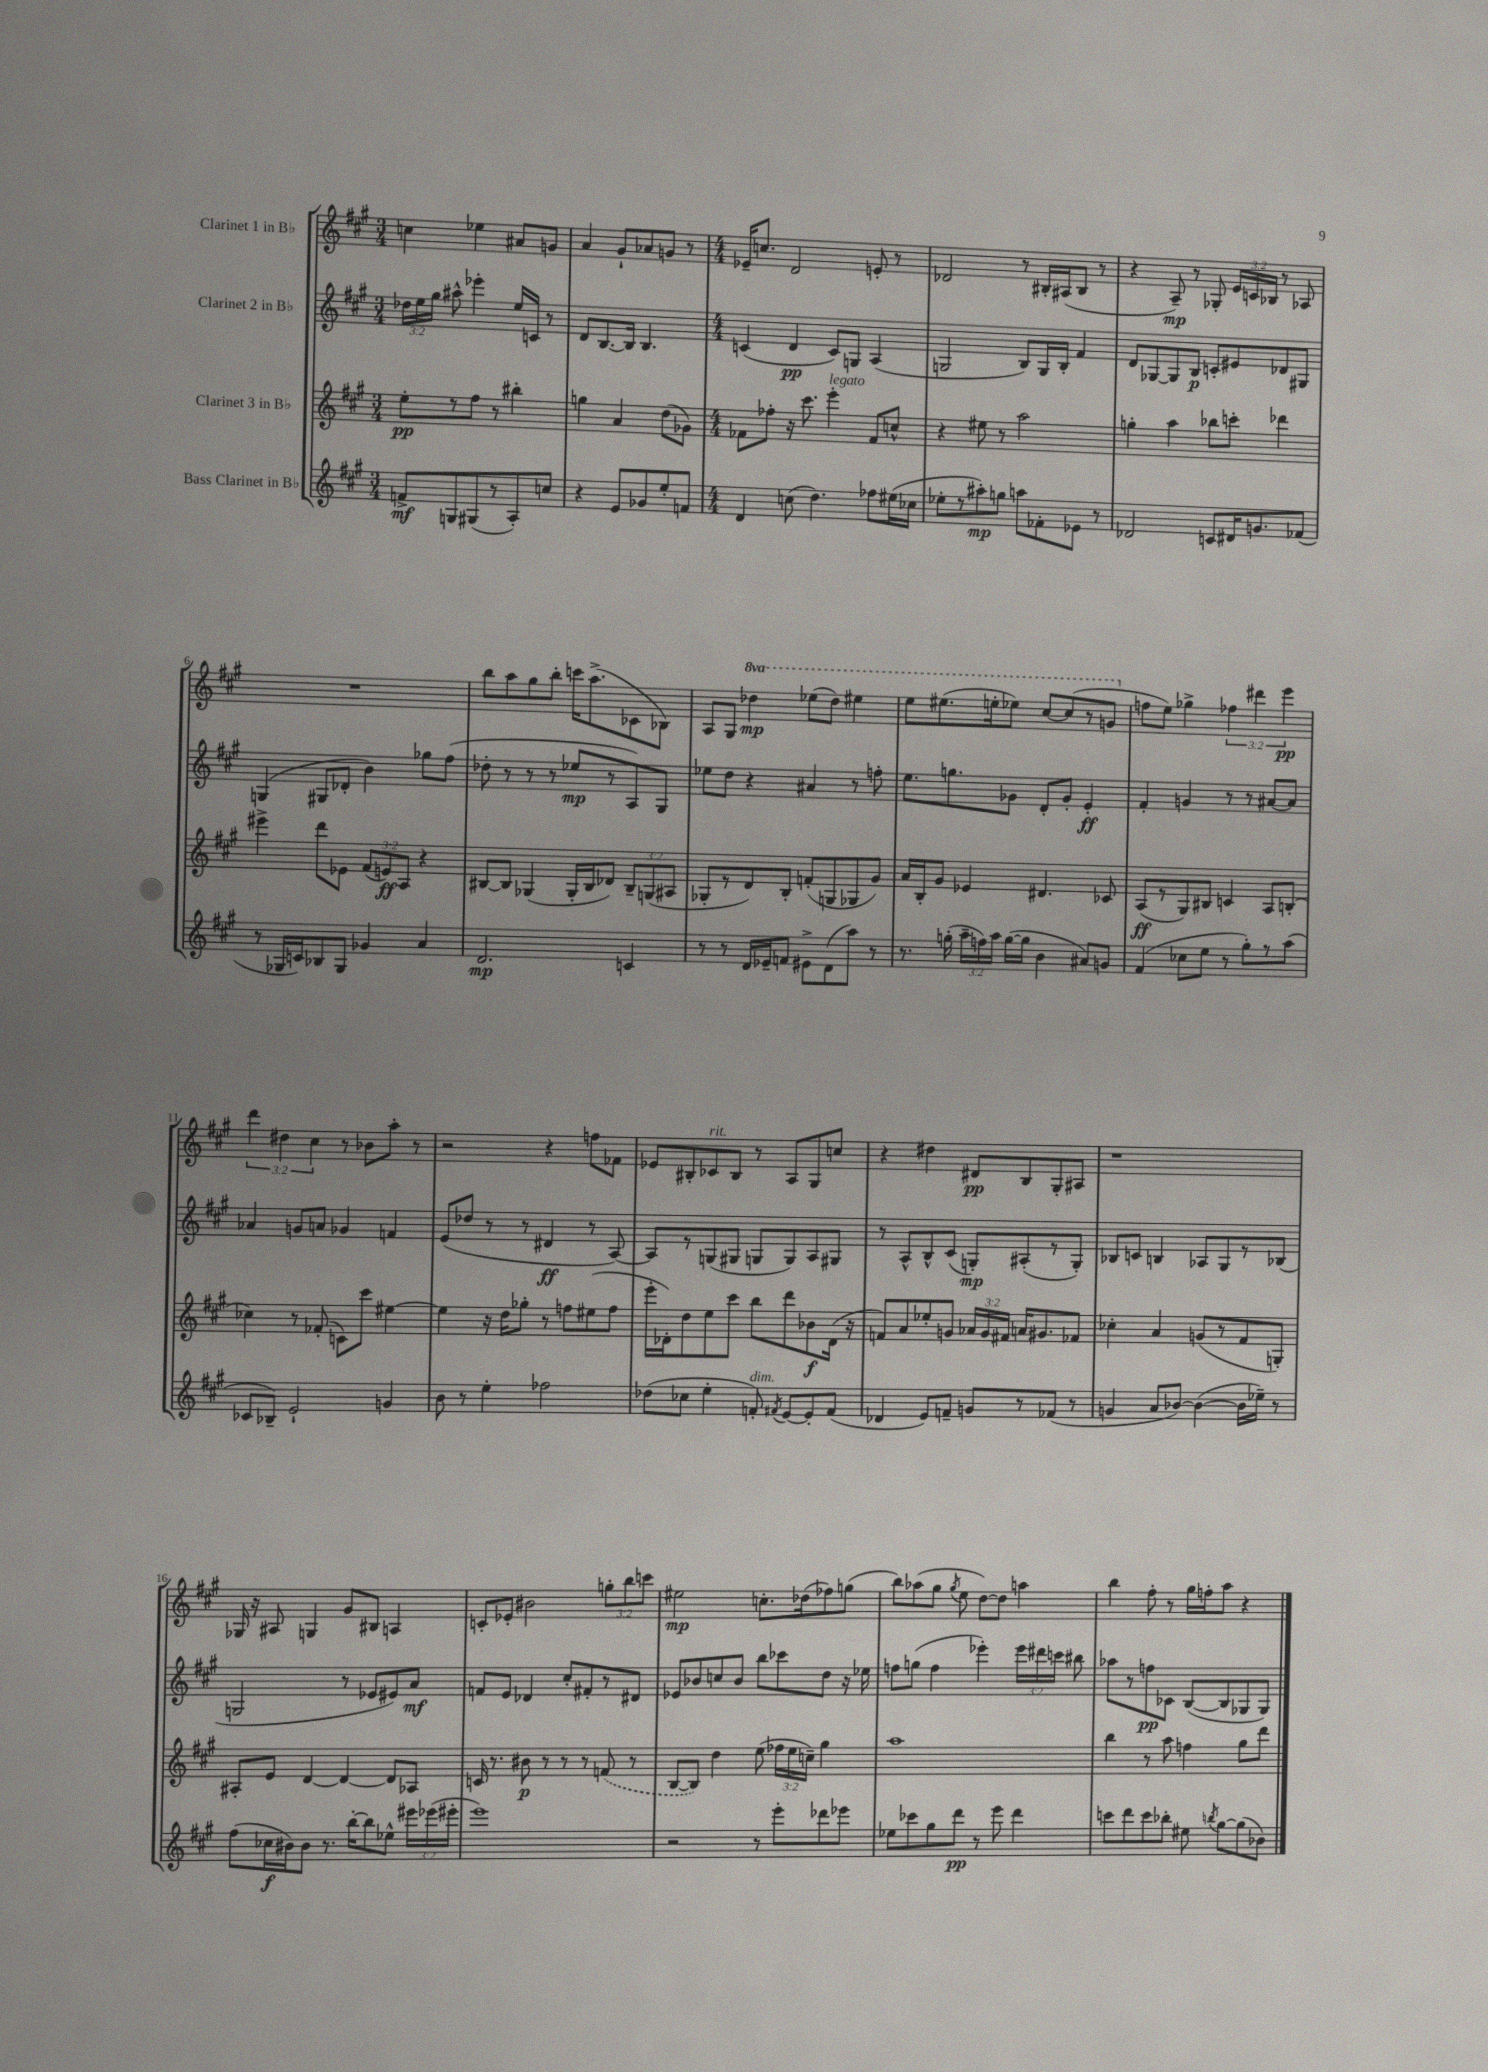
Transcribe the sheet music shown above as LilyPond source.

<<
\new StaffGroup <<
\new Staff = "s0" \with { instrumentName = "Clarinet 1 in Bb" } {
    \clef treble \key a \major \numericTimeSignature \time 3/4 \override Staff.TupletNumber.text = #tuplet-number::calc-fraction-text \set Staff.ottavationMarkups = #ottavation-simple-ordinals
    \autoBeamOff c''4 ees''4 ais'8[ g'8] |
    a'4 gis'8[-! aes'8 g'8] r8 |
    \numericTimeSignature \time 4/4 ees'16[-- c''8.] d'2 e'8-. r8 |
    des'2 r8 bis16[-. ais16( bis8] r8 |
    r4 a8--\mp) r8 ges8-. \tuplet 3/2 { e'16[ c'16 bes16] } r8 aes8 |
    R1 |
    b''8[ a''8 gis''8 b''8]-. c'''16[ a''8.->( ces'8 bes8]) |
    a8[ gis8] \ottava #1 des'''4\mp ees'''8[( des'''8]) eis'''4 |
    e'''8[ eis'''8.( e'''16-. ees'''8]) cis'''8[~ cis'''8( r8 g''8] \ottava #0 |
    f''8[ e''8]) ges''4-> \tuplet 3/2 { fes''4 dis'''4 e'''4\pp } |
    \tuplet 3/2 { d'''4 dis''4 cis''4 } r8 bes'8[ a''8]-. r8 |
    r2 r4 f''8[ fes'8] |
    ees'8[ bis8-. ces'8^\markup { \italic "rit." } bis8] r8 a8[ gis8 c''8] |
    r4 dis''4 dis'8[\pp b8 gis8-. ais8] |
    r1 |
    ges16 r16 ais8 g4 gis'8[ bis8] a4 |
    c'8[-. ees'8]-. bis'2 \tuplet 3/2 { g''8[-. b''8 c'''8] } |
    eis''2\mp c''8.[-. des''16( fes''8) g''8]( |
    b''8[) aes''8( gis''8] \acciaccatura { gis''8 } e''8 d''8[~) d''8] a''4 |
    b''4 fis''8-. r8 gis''16[ f''16-. a''8] r4 \bar "|." |
}
\new Staff = "s1" \with { instrumentName = "Clarinet 2 in Bb" } {
    \clef treble \key a \major \numericTimeSignature \time 3/4 \override Staff.TupletNumber.text = #tuplet-number::calc-fraction-text
    \autoBeamOff \tuplet 3/2 { des''16[ e''16 gis''16] } ais''8-^ ees'''4-. e''16[ c'16] r8 |
    d'8[ b8.~ b16] b4. |
    \numericTimeSignature \time 4/4 c'4( d'4\pp c'8[) g8] a4( |
    g2 b8[) g16 b16]-. fis'4 |
    d'8[ ges8~ ges8 b8]\p c'8[-. eis'8 des'8 gis8] |
    g4( gis8[ des'8]-. b'4) ges''8[ fis''8]( |
    des''8-. r8 r8 r8 ees''8[\mp r8 a8) gis8] |
    ees''8[ d''8] r4 ais'4 r8 f''8-. |
    e''8.[ g''8. ges'8] d'8[-. ges'8]-. e'4-.\ff |
    fis'4-. g'4 r8 r8 ais'8[~ ais'8] |
    aes'4 g'8[ a'8] ges'4 f'4 |
    e'8[( des''8] r8 r8 dis'4\ff r8 a8~) |
    a8[ r8 g8( gis8] g8[ g8) a8 gis8] |
    r8 a8[-^ b8-^ cis'8]( g8[-.\mp) ais8-.( r8 g8]-.) |
    bes8[ c'8] b4 aes8[ gis8 r8 bes8]( |
    g2 r8 ees'8[ eis'8) a'8]\mf |
    f'8[ e'8] des'4 cis''8[-. fis'8-. r8 dis'8] |
    ees'8[ bes'8 c''8 bes'8] b''8[ ces'''8 d''8] r16 ees''16 |
    f''8[ g''8]( f''4 ees'''4-.) \tuplet 3/2 { ees'''16[ dis'''16 c'''16] } bis''8 |
    aes''8[ r8 f''8\pp ces'8] b8[~( b8 ges8 ges8]) \bar "|." |
}
\new Staff = "s2" \with { instrumentName = "Clarinet 3 in Bb" } {
    \clef treble \key a \major \numericTimeSignature \time 3/4 \override Staff.TupletNumber.text = #tuplet-number::calc-fraction-text
    \autoBeamOff e''8[-.\pp r8 fis''8] r8 bis''4-. |
    g''4 a'4 d''8[( ges'8]) |
    \numericTimeSignature \time 4/4 fes'8[ fes''8]-. r16 cis'''8. e'''4-.^\markup { \italic "legato" } fes'8[ c''8]-^ |
    r4 eis''8 r8 a''2 |
    g''4-. a''4 bes''8[ c'''8]-. des'''4 |
    eis'''4-> d'''8[ ees'8] \tuplet 3/2 { fis'8[( e'8\ff) a8] } r4 |
    bis8[~ bis8] ges4( ges16[-. bis16 des'8]) \tuplet 3/2 { bis8[-- g8( ais8] } |
    ges8[-. r8 d'8) b8]-. f'8[-.( g8 ges8 gis'8]) |
    a'16[ b16-. gis'8] ees'4 dis'4. ces'8 |
    a8[\ff( r8 gis8) bis8] c'4 a8[ b8]-.( |
    ces''4) r8 fes'8-.( c'8[) cis'''8] eis''4~ |
    eis''4 r16 d''16[ ges''8]-. r8 f''8[ eis''8( f''8] |
    e'''16[-. des'16-.) d''8 e''8 cis'''8] b''8[ d'''8 bes'8\f des'16]( r16 |
    f'8[) a'8 ees''8-. g'8] \tuplet 3/2 { aes'16[ g'16 fis'16] } a'16[ gis'8. fes'8] |
    ces''4-. a'4 g'8[( r8 fis'8 g8]-.) |
    ais8[-. e'8] d'4~ d'4~ d'8[ aes8] |
    c'16 r8. bis'8\p r8 r8 r8 \once \slurDashed f'8( r8 |
    b8[~ b8]) d''4 e''8( \tuplet 3/2 { fes''16[ e''16 c''16]--) } gis''4 |
    a''1 |
    b''4 r8 a''8 f''4 gis''8[ d'''8] \bar "|." |
}
\new Staff = "s3" \with { instrumentName = "Bass Clarinet in Bb" } {
    \clef treble \key a \major \numericTimeSignature \time 3/4 \override Staff.TupletNumber.text = #tuplet-number::calc-fraction-text
    \autoBeamOff f'8[->\mf g8 gis8( r8 a8-.) c''8] |
    r4 e'8[ ges'8 e''8-. f'8] |
    \numericTimeSignature \time 4/4 d'4 c''8( d''4.) fes''8[ eis''16( ces''16] |
    ees''8[-. r8 ais''8-.\mp) g''8] a''8[ fes'8-. ees'8] r8 |
    des'2 c'8[ dis'16 g'8. fes'8]( |
    r8 ges16[ c'16) bes8 ges8] ges'4 a'4 |
    d'2.\mp c'4 |
    r8 r8 d'16[ ees'16-- f'8] eis'8[-> d'8( a''8]) r8 |
    r8. g''16-.( \tuplet 3/2 { a''16[-- f''16) a''16] } g''16[~( g''16] b'4 ais'8[) g'8] |
    fis'4( ces''8[ e''8] r8 gis''8[-.) r8 a''8]( |
    ces'8[ bes8]--) e'2-! g'4 |
    b'8 r8 e''4-. fes''2 |
    des''8[( ces''8] e''4-. f'8-.^\markup { \italic "dim." }) \acciaccatura { fis'8 } e'8[~ e'8-. fis'8]( |
    des'4 e'8[) f'8]-- g'8[ r8 fes'8]( r8 |
    g'4 a'8[ bes'8]~) bes'4~( bes'16[ ees''16]--) r8 |
    fis''8[( ces''16\f bis'16) bis'8] r8. b''16[~-. b''8 ees''8]-^ \tuplet 3/2 { eis'''16[ ees'''16( eis'''16]-. } |
    e'''1) |
    r2 r8 e'''8[-. des'''8 ees'''8] |
    ees''8[ ces'''8 gis''8 d'''8]\pp r8 e'''8 d'''4 |
    c'''8[ d'''8 c'''8 bes''8]-. eis''8 \acciaccatura { b''8 } gis''8[~ gis''8( bes'8]) \bar "|." |
}
>>
>>
